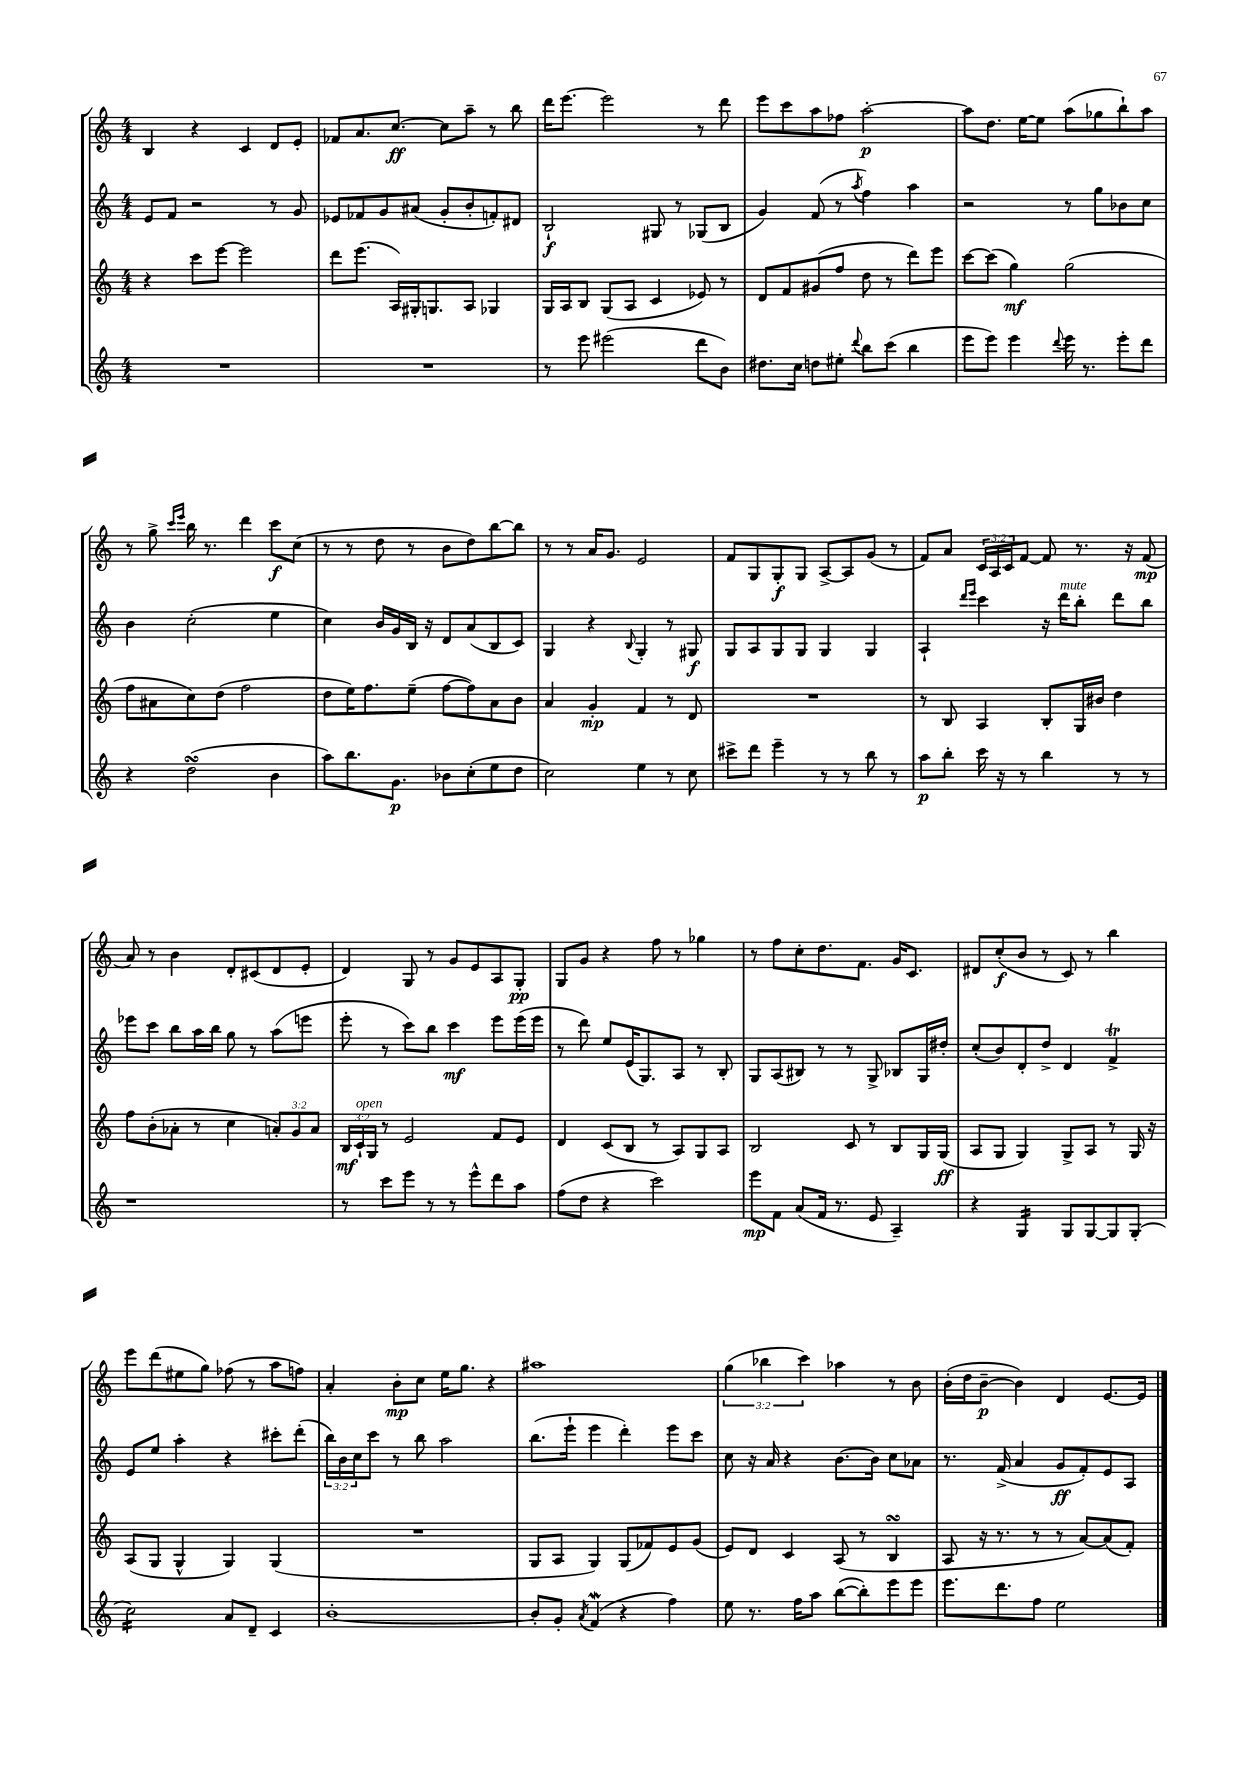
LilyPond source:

<<
\new StaffGroup <<
\new Staff = "s0" {
    \clef treble \key c \major \numericTimeSignature \time 4/4 \override Staff.TupletNumber.text = #tuplet-number::calc-fraction-text
    b4 r4 c'4 d'8 e'8-. |
    fes'8 a'8. c''8.~\ff c''8 a''8-- r8 b''8 |
    d'''16 e'''8.~ e'''2 r8 d'''8 |
    e'''8 c'''8 a''8 fes''8 a''2~-.\p |
    a''8 d''8. e''16~ e''8 a''8( ges''8 b''8-!) a''8 |
    r8 g''8-> \grace { c'''16 e'''16 } b''16 r8. d'''4 c'''8\f c''8( |
    r8 r8 d''8 r8 b'8 d''8) b''8~ b''8 |
    r8 r8 a'16 g'8. e'2 |
    f'8 g8 g8-.\f g8 a8~-> a8 g'8( r8 |
    f'8) a'8 \tuplet 3/2 { c'16 a16 c'16 } f'8~ f'8 r8. r16 f'8\mp( |
    a'8) r8 b'4 d'8-. cis'8( d'8 e'8-. |
    d'4) g8 r8 g'8 e'8 a8 g8-.\pp |
    g8 g'8 r4 f''8 r8 ges''4 |
    r8 f''8 c''8-. d''8. f'8. g'16 c'8. |
    dis'8 c''8-.\f( b'8 r8 c'8) r8 b''4 |
    e'''8 d'''8( eis''8 g''8) fes''8( r8 a''8 f''8) |
    a'4-. b'8-.\mp c''8 e''16 g''8. r4 |
    ais''1 |
    \tuplet 3/2 { g''4( bes''4 c'''4) } aes''4 r8 b'8 |
    b'16-.( d''16 b'8~--\p b'4) d'4 e'8.~ e'16 \bar "|." |
}
\new Staff = "s1" {
    \clef treble \key c \major \numericTimeSignature \time 4/4 \override Staff.TupletNumber.text = #tuplet-number::calc-fraction-text
    e'8 f'8 r2 r8 g'8 |
    ees'8 fes'8 g'8 ais'8( g'8-. b'8-. f'8-.) dis'8 |
    b2-!\f gis8 r8 ges8( b8 |
    g'4) f'8( r8 \acciaccatura { a''8 } f''4) a''4 |
    r2 r8 g''8 bes'8 c''8 |
    b'4 c''2-.( e''4 |
    c''4) b'16 g'16 b16 r16 d'8 a'8( b8 c'8) |
    g4 r4 \appoggiatura { b8 } g4-. r8 gis8\f |
    g8 a8 g8 g8 g4 g4 |
    a4-! \grace { d'''16 e'''16 } c'''4 r16 d'''16^\markup { \italic "mute" } b''8-. d'''8 b''8 |
    ees'''8 c'''8 b''8 a''16 b''16 g''8 r8 a''8( e'''8 |
    e'''8-. r8 c'''8) b''8 c'''4\mf e'''8 e'''16( e'''16 |
    r8 d'''8) e''8 e'16( g8.) a8 r8 b8-. |
    g8 a8( bis8) r8 r8 g8-> bes8 g16 dis''16-. |
    c''8-.( b'8) d'8-. d''8-> d'4 f'4->\trill |
    e'8 e''8 a''4-. r4 cis'''8-. d'''8-.( |
    \tuplet 3/2 { b''16) b'16 c''16 } c'''8 r8 b''8 a''2 |
    b''8.( e'''16-! e'''4 d'''4-.) e'''8 c'''8 |
    c''8 r16 a'16 r4 b'8.~ b'16 c''8 aes'8 |
    r8. f'16->( a'4 g'8\ff f'8-.) e'8 a8 \bar "|." |
}
\new Staff = "s2" {
    \clef treble \key c \major \numericTimeSignature \time 4/4 \override Staff.TupletNumber.text = #tuplet-number::calc-fraction-text
    r4 c'''8 e'''8~ e'''2 |
    d'''8 e'''8.( a16) gis16-. g8. a8 ges4 |
    g16 a16 b8 g8( a8 c'4 ees'8) r8 |
    d'8 f'8 gis'8( f''8 d''8 r8 d'''8) e'''8 |
    c'''8~ c'''8( g''4\mf) g''2( |
    f''8 ais'8 c''8) d''8( f''2 |
    d''8 e''16) f''8. e''8--( f''8~ f''8) a'8 b'8 |
    a'4 g'4-.\mp f'4 r8 d'8 |
    R1 |
    r8 b8 a4 b8-. g16 bis'16 d''4 |
    f''8 b'8-.( aes'8-. r8 c''4 \tuplet 3/2 { a'8-.) g'8 a'8 } |
    \tuplet 3/2 { b16\mf c'16-!^\markup { \italic "open" } g16 } r8 e'2 f'8 e'8 |
    d'4 c'8( b8 r8 a8) g8 a8 |
    b2 c'8 r8 b8 g16 g16\ff( |
    a8 g8 g4) g8-> a8 r8 g16 r16 |
    a8( g8 g4-^ g4) g4( |
    R1 |
    g8 a8 g4) g8( fes'8) e'8 g'8( |
    e'8) d'8 c'4 a8( r8 b4\turn |
    a8 r16 r8. r8 r8 a'8~) a'8( f'8-.) \bar "|." |
}
\new Staff = "s3" {
    \clef treble \key c \major \numericTimeSignature \time 4/4
    R1 |
    R1 |
    r8 e'''8 eis'''2( d'''8 b'8) |
    dis''8. c''16 d''8 eis''8-. \appoggiatura { d'''8 } b''8 c'''8( b''4 |
    e'''8 e'''8) e'''4 \appoggiatura { d'''8 } e'''16 r8. e'''8-. d'''8 |
    r4 d''2\turn( b'4 |
    a''8) b''8. g'8.\p bes'8 c''8-.( e''8 d''8 |
    c''2) e''4 r8 c''8 |
    cis'''8-> d'''8 e'''4-- r8 r8 b''8 r8 |
    a''8\p b''8-. c'''16 r16 r8 b''4 r8 r8 |
    r1 |
    r8 c'''8 e'''8 r8 r8 e'''8-^ d'''8 a''8 |
    f''8( d''8 r4 c'''2) |
    e'''8\mp f'8 a'8( f'16 r8. e'8 a4--) |
    r4 g4:16 g8 g8~ g8 g8-.( |
    c''2:16) a'8 d'8-- c'4 |
    b'1~-. |
    b'8-. g'8-. \acciaccatura { a'8 } f'4\mordent( r4 f''4) |
    e''8 r8. f''16 a''8 b''8~( b''8-.) e'''8 e'''8 |
    e'''8. d'''8. f''8 e''2 \bar "|." |
}
>>
>>
\layout { \context { \Score \remove "Bar_number_engraver" } }
